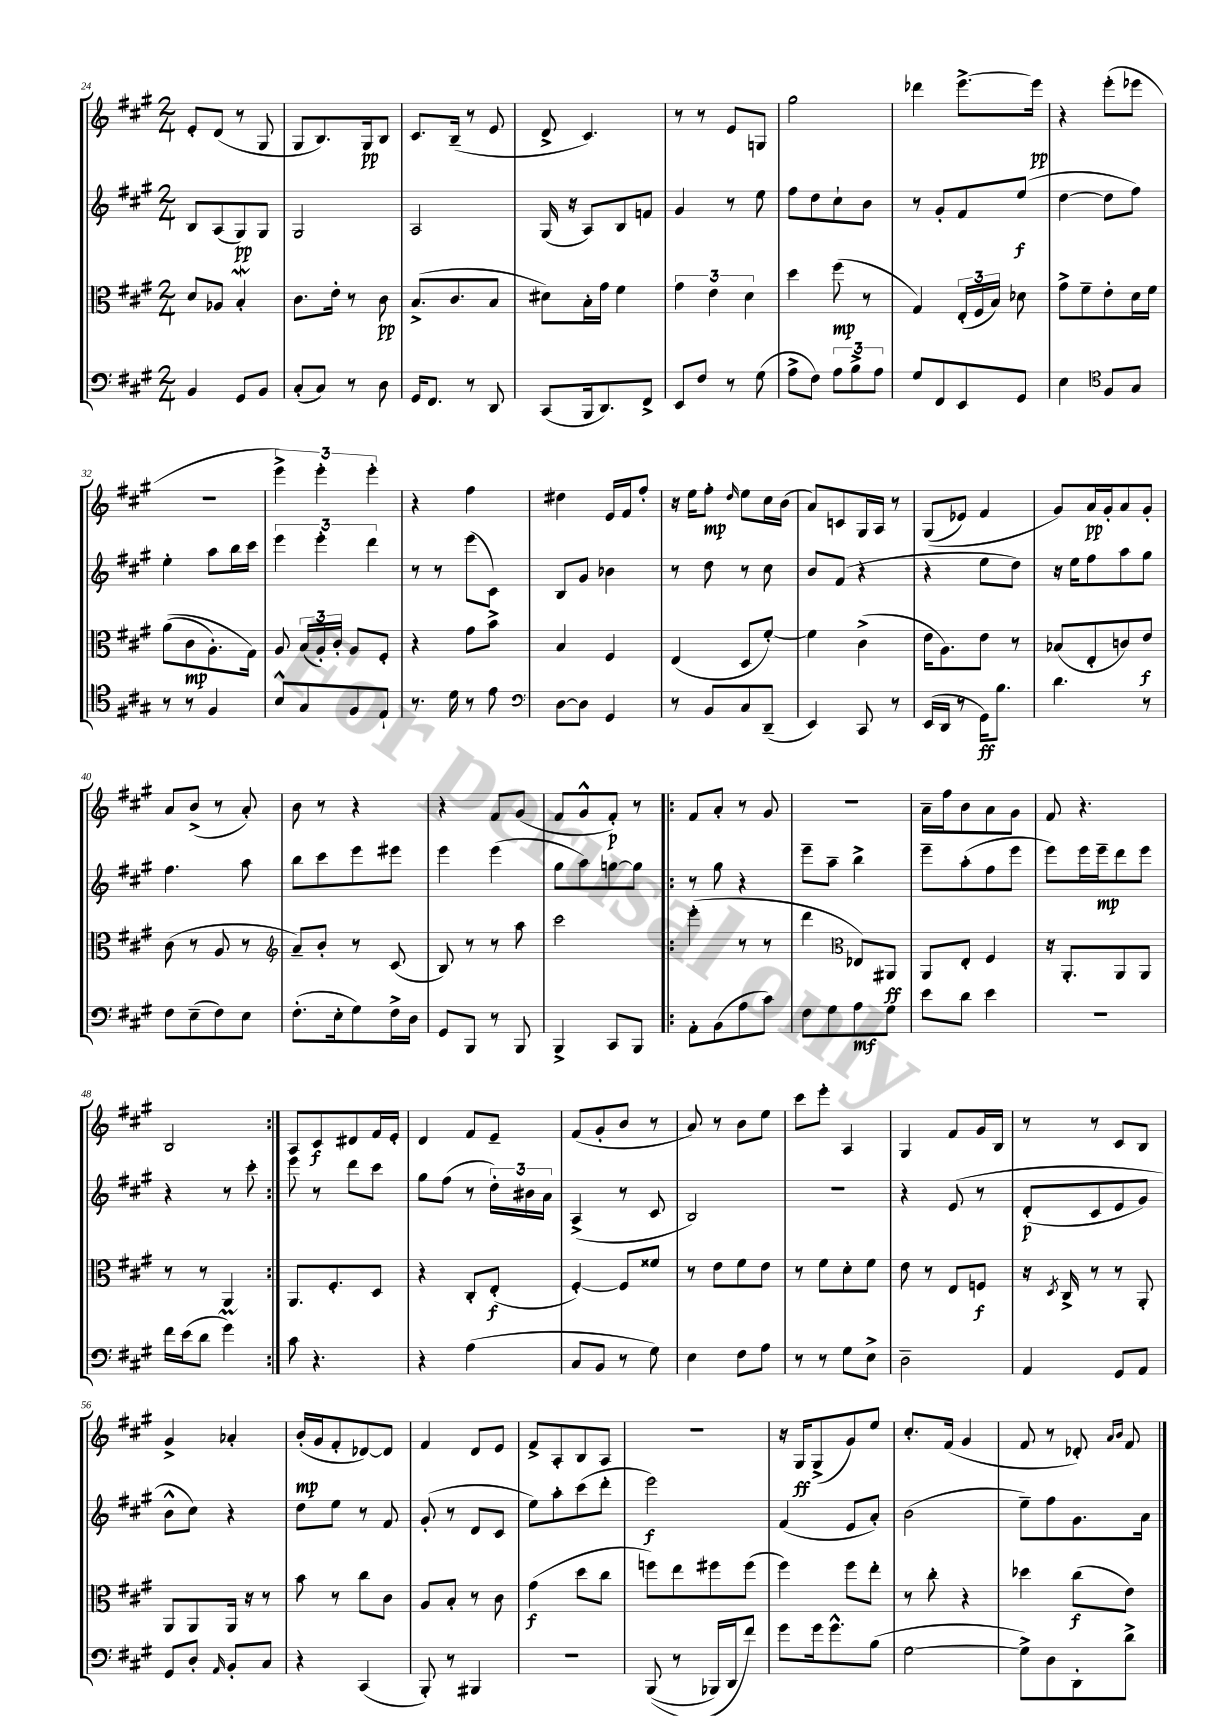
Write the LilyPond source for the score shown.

<<
\new StaffGroup <<
\new Staff = "s0" {
    \clef treble \key a \major \numericTimeSignature \time 2/4
    \autoBeamOff e'8[-. d'8]( r8 gis8 |
    gis8[ b8.) gis16\pp b8] |
    cis'8.[ b16]--( r8 e'8 |
    d'8-> cis'4.) |
    r8 r8 e'8[ g8] |
    gis''2 |
    des'''4 e'''8.[~-> e'''16]\pp |
    r4 e'''8[-.( ees'''8] |
    r2 |
    \tuplet 3/2 { e'''4->) e'''4-. e'''4-. } |
    r4 fis''4 |
    dis''4 e'16[ fis'16 fis''8]-. |
    r16 e''16[ fis''8]-.\mp \grace { d''16 } e''8[ cis''16 b'16]( |
    a'8[) c'8 gis16 a16] r8 |
    gis8[(\( ees'8]) fis'4 |
    gis'8[\) a'16\pp gis'16-. a'8 gis'8]-. |
    a'8[ b'8]->( r8 a'8-.) |
    b'8 r8 r4 |
    r4 fis'8[ gis'8]( |
    fis'8[ gis'8-^ fis'8]-.\p) r8 |
    \repeat volta 2 { fis'8[ a'8]-. r8 gis'8 |
    R2 |
    a'16[-- fis''16 b'8 a'8 gis'8] |
    fis'8 r4. |
    b2 | }
    a8[ cis'8\f dis'8 fis'16 e'16]-. |
    d'4 fis'8[ e'8]-- |
    fis'8[( gis'8-. b'8] r8 |
    a'8) r8 b'8[ e''8] |
    cis'''8[ e'''8]-. a4 |
    gis4 fis'8[ gis'16 b16] |
    r8 r8 cis'8[ b8] |
    gis'4-> aes'4-. |
    b'16[-.\mp( gis'16 fis'8-. des'8~) des'8] |
    fis'4 d'8[ e'8] |
    fis'8[-> a8-. b8 a8] |
    R2 |
    r16 gis16[\ff gis8->( gis'8) e''8] |
    cis''8.[-. fis'16]( gis'4 |
    fis'8 r8 des'8-.) \grace { a'16[ b'16] } fis'8 \bar "|." |
}
\new Staff = "s1" {
    \clef treble \key a \major \numericTimeSignature \time 2/4
    \autoBeamOff b8[ a8( gis8\pp) gis8] |
    gis2 |
    a2 |
    gis16( r16 a8[) b8 f'8] |
    gis'4 r8 e''8 |
    fis''8[ d''8 cis''8-! b'8] |
    r8 gis'8[-. fis'8 e''8]\f( |
    d''4~ d''8[ fis''8]) |
    e''4-. a''8[ b''16 cis'''16] |
    \tuplet 3/2 { e'''4 e'''4-. d'''4 } |
    r8 r8 e'''8[( cis'8]) |
    b8[ gis'8] bes'4 |
    r8 d''8 r8 cis''8 |
    b'8[ fis'8]( r4 |
    r4 e''8[ d''8]) |
    r16 e''16[ fis''8 a''8 gis''8] |
    fis''4. a''8 |
    b''8[ cis'''8 e'''8 eis'''8] |
    e'''4 e'''4( |
    gis''8[ a''8) g''8~ g''8] |
    \repeat volta 2 { r8 gis''8 r4 |
    e'''8[-- a''8]-- b''4-> |
    e'''8[-- a''8-.( fis''8 e'''8] |
    e'''8[) e'''16 e'''16--\mp d'''8 e'''8] |
    r4 r8 cis'''8-. | }
    e'''8 r8 d'''8[ cis'''8] |
    gis''8[ fis''8]( r8 \tuplet 3/2 { d''16[-.) bis'16 a'16] } |
    a4->( r8 cis'8 |
    b2) |
    R2 |
    r4 e'8\( r8 |
    d'8[-.\p( cis'8 e'8 gis'8]) |
    b'8[-^ cis''8]\) r4 |
    d''8[ e''8] r8 fis'8 |
    gis'8-.( r8 d'8[ cis'8] |
    e''8[) a''8-. cis'''8( d'''8]-. |
    e'''2\f) |
    fis'4( e'8[ a'8]-.) |
    b'2( |
    e''8[--) fis''8 gis'8. a'16] \bar "|." |
}
\new Staff = "s2" {
    \clef alto \key a \major \numericTimeSignature \time 2/4
    \autoBeamOff d'8[ aes8] b4-.\mordent |
    cis'8.[ e'16]-. r8 cis'8\pp |
    b8.[->( cis'8. b8] |
    dis'8[) b16-. gis'16] fis'4 |
    \tuplet 3/2 { gis'4 e'4 d'4 } |
    d''4 fis''8\mp( r8 |
    gis4) \tuplet 3/2 { e16[-.( fis16 b16]) } des'8 |
    gis'8[-> fis'8-- e'8-. d'16 fis'16] |
    a'8[(\( cis'8\mp a8.-.) gis16]\) |
    a8 \tuplet 3/2 { b16[( a16-.) cis'16]-. } a8[ fis8]-. |
    r4 gis'8[ b'8]-> |
    b4 fis4 |
    e4( d8[ fis'8]~-.) |
    fis'4 cis'4->( |
    e'16[ a8.) e'8] r8 |
    bes8[( e8-. c'8) e'8]\f |
    cis'8( r8 a8 r8 |
    \clef treble a'8[--) b'8]-. r8 cis'8( |
    b8) r8 r8 a''8 |
    cis'''2 |
    \repeat volta 2 { e'''4-.( r8 r8 |
    d'''4 \clef alto ees8[) ais,8]\ff |
    a,8[ e8]-. fis4 |
    r16 a,8.[-. a,8 a,8] |
    r8 r8 a,4 | }
    a,8.[ fis8.-. d8] |
    r4 cis8[-. e8]-.\f( |
    fis4~-.) fis8[ fisis'8] |
    r8 e'8[ fis'8 e'8] |
    r8 fis'8[ d'8-. fis'8] |
    e'8 r8 e8[ f8]\f |
    r16 \acciaccatura { d8 } cis16-> r8 r8 a,8-. |
    a,8[ a,8 a,16] r16 r8 |
    b'8 r8 cis''8[ cis'8] |
    a8[ b8]-. r8 cis'8 |
    gis'4\f( d''8[ cis''8] |
    f''8[) e''8 fis''8 fis''8]( |
    fis''4) fis''8[ e''8]-. |
    r8 cis''8-. r4 |
    des''4 cis''8[\f( e'8]) \bar "|." |
}
\new Staff = "s3" {
    \clef bass \key a \major \numericTimeSignature \time 2/4
    \autoBeamOff b,4 gis,8[ b,8] |
    cis8[-.( cis8]) r8 d8 |
    gis,16[ fis,8.] r8 d,8 |
    cis,8[( b,,16 d,8.) fis,8]-> |
    e,8[ fis8] r8 gis8( |
    a8[-> fis8]) \tuplet 3/2 { a8[ b8-> a8] } |
    gis8[ fis,8 e,8 gis,8] |
    e4 \clef tenor fis8[ gis8] |
    r8 r8 fis4 |
    b8[-^ gis8 fis8 e8]-! |
    r8. d'16 r8 e'8 |
    \clef bass d8[~ d8] gis,4 |
    r8 b,8[ cis8 d,8]--( |
    e,4) cis,8 r8 |
    e,16[( d,16] r8 gis,16[\ff) b8.] |
    d'4. r8 |
    fis8[ e8--( fis8) e8] |
    fis8.[-.( e16-. gis8) fis16-> d16] |
    gis,8[ b,,8] r8 b,,8 |
    b,,4-> cis,8[ b,,8] |
    \repeat volta 2 { a,8[-. b,8( a8 cis'8]) |
    fis8[ gis8 a8\mf gis8] |
    e'8[ d'8] e'4 |
    R2 |
    fis'16[ e'16( d'8] gis'4\prall) | }
    cis'8 r4. |
    r4 a4( |
    cis8[ b,8] r8 gis8) |
    e4 fis8[ a8] |
    r8 r8 gis8[ e8]-> |
    d2-- |
    a,4 gis,8[ a,8] |
    gis,8[ d8]-. \grace { a,16 } b,8[-. cis8] |
    r4 cis,4( |
    b,,8-.) r8 bis,,4 |
    R2 |
    b,,8(\( r8 bes,,16[) d,16 fis'8]\) |
    gis'8[ gis'16 gis'8.-^ b8]( |
    gis2~ |
    gis8[->) d8 d,8-. d'8]-> \bar "|." |
}
>>
>>
\layout { \context { \Score currentBarNumber = #24 } }
